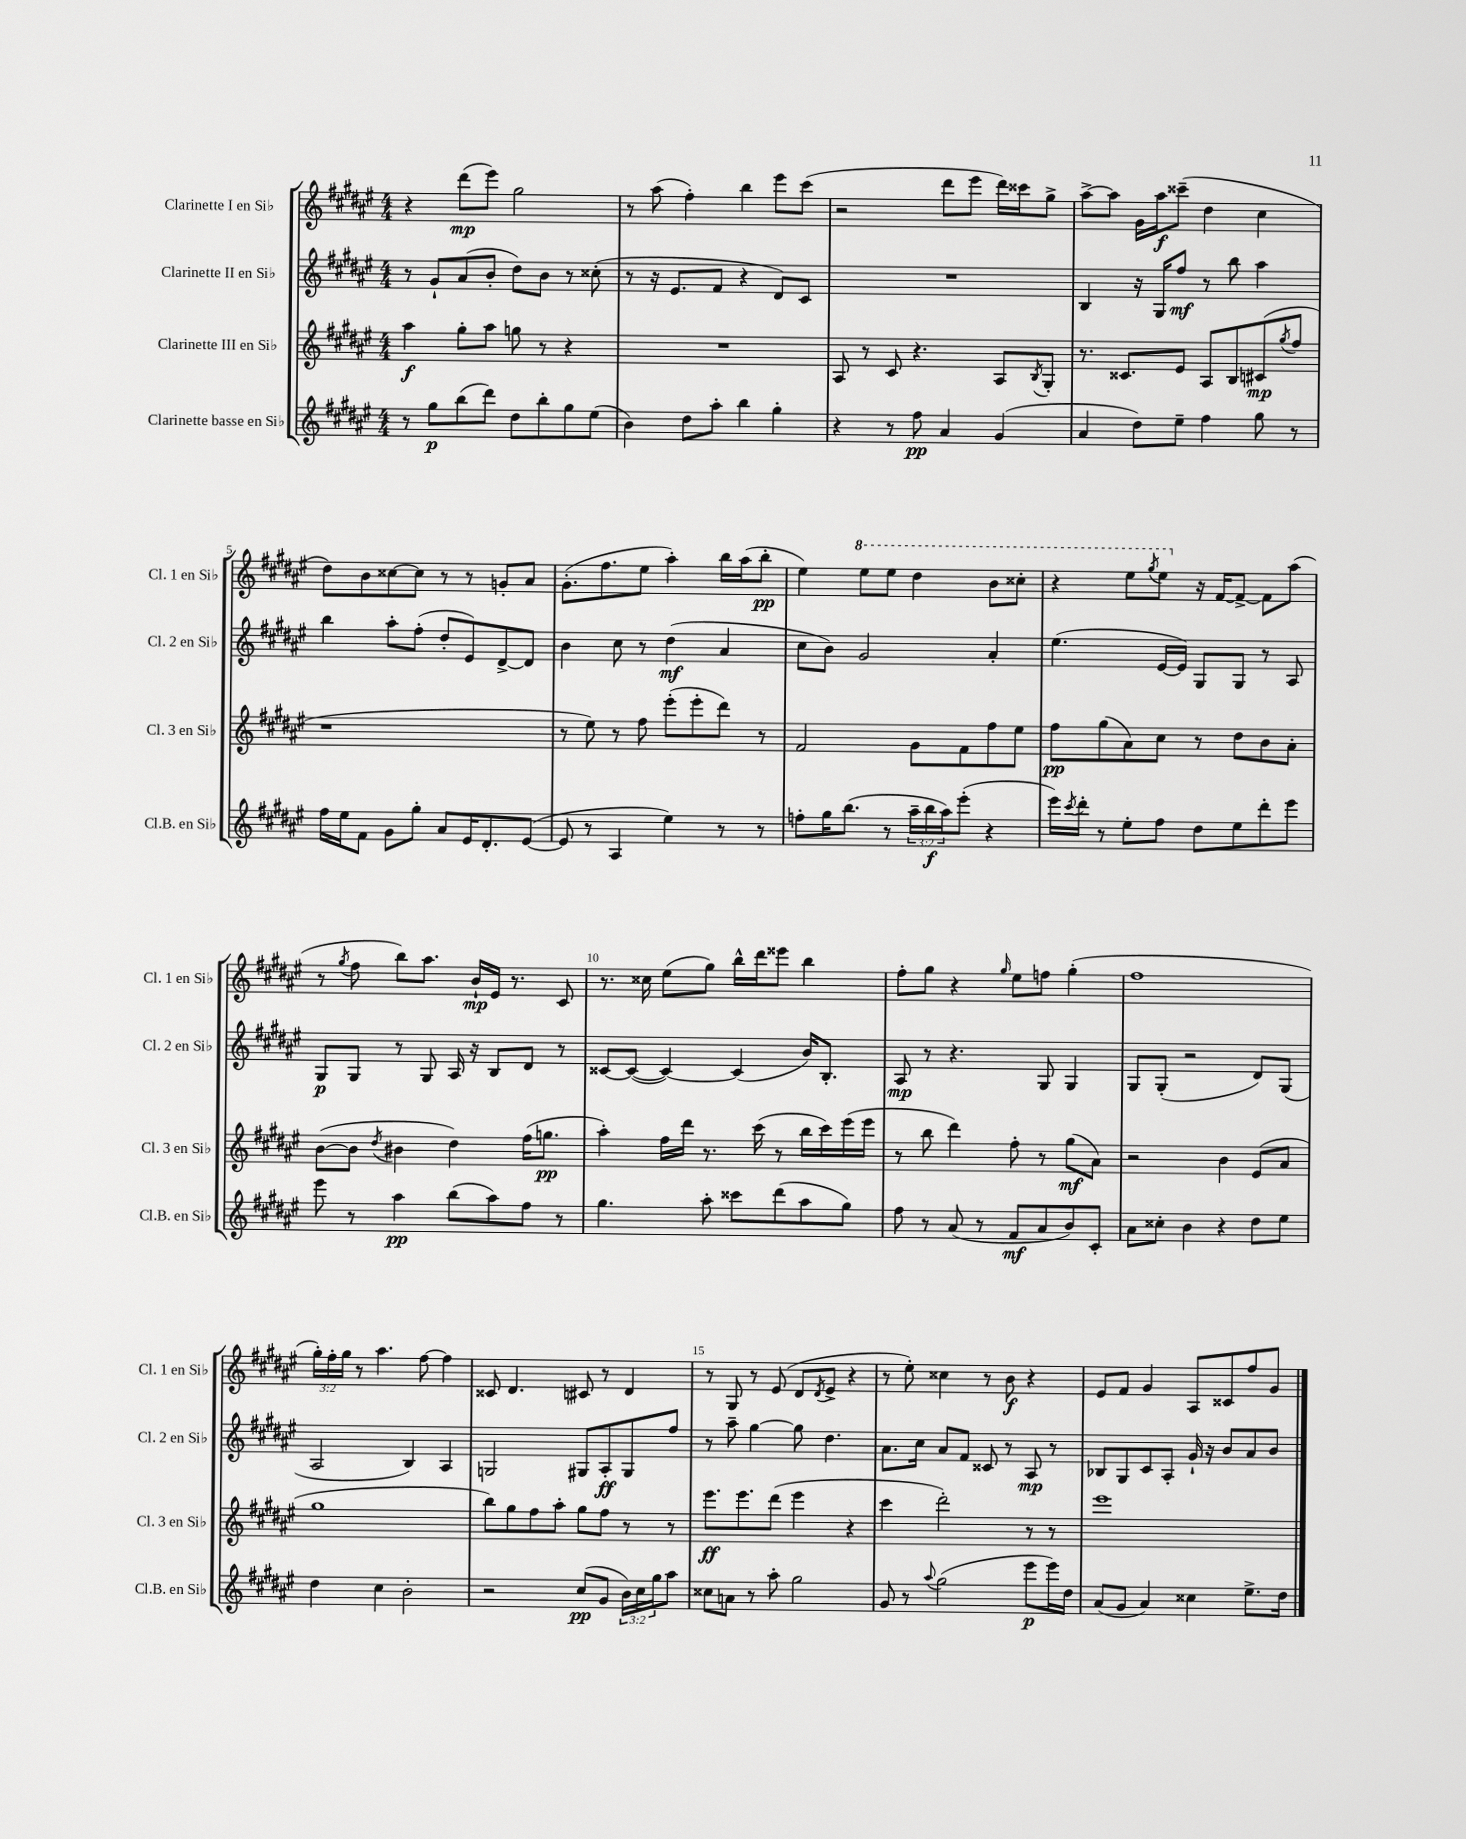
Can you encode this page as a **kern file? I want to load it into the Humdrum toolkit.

**kern	**dynam	**kern	**dynam	**kern	**dynam	**kern	**dynam
*part4	*part4	*part3	*part3	*part2	*part2	*part1	*part1
*staff4	*staff4	*staff3	*staff3	*staff2	*staff2	*staff1	*staff1
*I"Clarinette basse en Si♭	*	*I"Clarinette III en Si♭	*	*I"Clarinette II en Si♭	*	*I"Clarinette I en Si♭	*
*I'Cl.B. en Si♭	*	*I'Cl. 3 en Si♭	*	*I'Cl. 2 en Si♭	*	*I'Cl. 1 en Si♭	*
*clefG2	*	*clefG2	*	*clefG2	*	*clefG2	*
*k[f#c#g#d#a#e#]	*	*k[f#c#g#d#a#e#]	*	*k[f#c#g#d#a#e#]	*	*k[f#c#g#d#a#e#]	*
*M4/4	*	*M4/4	*	*M4/4	*	*M4/4	*
=1	=1	=1	=1	=1	=1	=1	=1
8r	.	4aa#\	f	8r	.	4r	.
8gg#\L	p	.	.	8g#`/L	.	.	.
(8bb\	.	8gg#'\L	.	(8a#/	.	(8ddd#\L	mp
8ddd#\J)	.	8aa#\J	.	8b'/J	.	8eee#\J)	.
8dd#\L	.	8ggn\	.	8dd#\L)	.	2gg#\	.
8bb'\	.	8r	.	8b\J	.	.	.
8gg#\	.	4r	.	8r	.	.	.
(8ee#\J	.	.	.	(8cc##X'\	.	.	.
=2	=2	=2	=2	=2	=2	=2	=2
4b\)	.	1r	.	8r	.	8r	.
.	.	.	.	16r	.	(8aa#\	.
.	.	.	.	8.e#/L	.	.	.
8dd#\L	.	.	.	.	.	4ff#'\)	.
8aa#'\J	.	.	.	8f#/J	.	.	.
4bb\	.	.	.	4r	.	4bb\	.
4gg#'\	.	.	.	8d#/L)	.	8eee#\L	.
.	.	.	.	8c#/J	.	(8ccc#\J	.
=3	=3	=3	=3	=3	=3	=3	=3
4r	.	8A#/	.	1r	.	2r	.
.	.	8r	.	.	.	.	.
8r	.	8c#/	.	.	.	.	.
8ff#\	pp	4.r	.	.	.	.	.
4a#/	.	.	.	.	.	8ddd#\L	.
.	.	.	.	.	.	8eee#\J	.
(4g#/	.	8A#/L	.	.	.	16ddd#\LL)	.
.	.	.	.	.	.	16ccc##X\J	.
.	.	8qB/	.	.	.	.	.
.	.	8G#'/J	.	.	.	8gg#^\J	.
=4	=4	=4	=4	=4	=4	=4	=4
4a#/	.	8.r	.	4B/	.	[8aa#^\L	.
.	.	.	.	.	.	8aa#\J]	.
.	.	8.c##X/L	.	.	.	.	.
8dd#\L)	.	.	.	16r	.	16g#\LL	.
.	.	.	.	16G#/KL	.	16aa#\J	f
8ee#~\J	.	8e#/J	.	8ff#/J	mf	(8ccc##X~\J	.
4ff#\	.	8A#/L	.	8r	.	4dd#\	.
.	.	8B/	.	8bb\	.	.	.
8gg#\	.	(8c#X/	mp	4aa#\	.	4cc#\	.
.	.	8qgg#/	.	.	.	.	.
8r	.	8ff#/J	.	.	.	.	.
!!LO:LB:g=z
=5	=5	=5	=5	=5	=5	=5	=5
16ff#\LL	.	1r	.	4bb\	.	8dd#\L)	.
16ee#\J	.	.	.	.	.	.	.
8f#\J	.	.	.	.	.	8b\	.
8g#\L	.	.	.	8aa#'\L	.	[8cc##X\	.
8gg#'\J	.	.	.	(8ff#'\J	.	8cc##\J]	.
8a#/L	.	.	.	8dd#'/L	.	8r	.
16e#/K	.	.	.	8e#/)	.	8r	.
8.d#'/	.	.	.	.	.	.	.
.	.	.	.	[8d#^/	.	8gn'/L	.
([8e#/J	.	.	.	8d#/J]	.	8a#/J	.
=6	=6	=6	=6	=6	=6	=6	=6
8e#/]	.	8r	.	4b\	.	(8.g#'\L	.
8r	.	8ee#\)	.	.	.	.	.
.	.	.	.	.	.	8.ff#\	.
4A#/	.	8r	.	8cc#\	.	.	.
.	.	8ff#\	.	8r	.	8ee#\J	.
4ee#\)	.	(8eee#'\L	.	(4dd#\	mf	4aa#'\)	.
.	.	8eee#'\	.	.	.	.	.
8r	.	8ddd#\J)	.	4a#/	.	16bb\LL	.
.	.	.	.	.	.	(16aa#\J	.
8r	.	8r	.	.	.	8bb'\J	pp
=7	=7	=7	=7	=7	=7	=7	=7
8ffn'\L	.	2f#/	.	8cc#\L	.	4ee#\)	.
16gg#\K	.	.	.	8b\J)	.	.	.
(8.bb\J	.	.	.	.	.	.	.
*	*	*	*	*	*	*8va	*
.	.	.	.	2g#/	.	8eee#\L	.
8r	.	.	.	.	.	8eee#\J	.
24aa#~\LL	.	8g#\L	.	.	.	4ddd#\	.
24bb\	f	.	.	.	.	.	.
24aa#\J)	.	.	.	.	.	.	.
(8eee#'\J	.	8f#\	.	.	.	.	.
4r	.	8ff#\	.	4a#'/	.	8bb\L	.
.	.	8ee#\J	.	.	.	8ccc##X'\J	.
=8	=8	=8	=8	=8	=8	=8	=8
16eee#\LL)	.	8ff#\L	pp	(4.ee#\	.	4r	.
8qccc#/	.	.	.	.	.	.	.
16ddd#'\JJ	.	.	.	.	.	.	.
8r	.	(8gg#\	.	.	.	.	.
8ee#'\L	.	8a#\)	.	.	.	8eee#\L	.
.	.	.	.	.	.	8qggg#/	.
8ff#\J	.	8cc#\J	.	[16e#/LL	.	8eee#\J	.
.	.	.	.	16e#/JJ])	.	.	.
*	*	*	*	*	*	*X8va	*
8dd#\L	.	8r	.	8G#/L	.	16r	.
.	.	.	.	.	.	[16f#/KL	.
8ee#\	.	8dd#\L	.	8G#/J	.	8f#^/J_	.
8ddd#'\	.	8b\	.	8r	.	8f#\L]	.
8eee#\J	.	8a#'\J	.	8A#/	.	(8aa#\J	.
!!LO:LB:g=z
=9	=9	=9	=9	=9	=9	=9	=9
8eee#\	.	([8b\L	.	8G#/L	p	8r	.
.	.	.	.	.	.	8qgg#/	.
8r	.	8b\J]	.	8G#/J	.	8ff#\	.
.	.	8qdd#/	.	.	.	.	.
4aa#\	pp	4b#X\	.	8r	.	8bb\L)	.
.	.	.	.	8G#/	.	8.aa#\J	.
(8bb\L	.	4dd#\)	.	16A#/	.	.	.
.	.	.	.	16r	.	16b`/LL	mp
8aa#\)	.	.	.	8B/L	.	16e#/JJ	.
.	.	.	.	.	.	8.r	.
8ff#\J	.	(16ff#\KL	.	8d#/J	.	.	.
.	.	8.ggn\J	pp	.	.	.	.
8r	.	.	.	8r	.	8c#/	.
=10	=10	=10	=10	=10	=10	=10	=10
4.gg#\	.	4aa#'\)	.	[8c##X/L	.	8.r	.
.	.	.	.	(8c##/J_	.	.	.
.	.	.	.	.	.	16cc##X\	.
.	.	16ff#\LL	.	4c##/_)	.	(8ee#\L	.
.	.	16ddd#\JJ	.	.	.	.	.
8aa#'\	.	8.r	.	.	.	8gg#\J)	.
8ccc##X\L	.	.	.	(4c##/]	.	16bb^^\LL	.
.	.	(16ccc#\	.	.	.	16ddd#\J	.
(8ddd#\	.	8r	.	.	.	8eee##X\J	.
8aa#\	.	16bb\LL	.	16b/KL)	.	4bb\	.
.	.	16ccc#\)	.	8.B'/J	.	.	.
8gg#\J)	.	(16eee#\	.	.	.	.	.
.	.	16eee#\JJ	.	.	.	.	.
=11	=11	=11	=11	=11	=11	=11	=11
8ff#\	.	8r	.	8A#/	mp	8ff#'\L	.
8r	.	8bb\	.	8r	.	8gg#\J	.
(8a#/	.	4ddd#\)	.	4.r	.	4r	.
8r	.	.	.	.	.	.	.
.	.	.	.	.	.	16qqgg#/	.
8f#/L	mf	8ff#'\	.	.	.	8ee#\L	.
8a#/	.	8r	.	8G#/	.	8ffn\J	.
8b/)	.	(8gg#\L	mf	4G#/	.	(4gg#'\	.
8c#'/J	.	8a#\J)	.	.	.	.	.
=12	=12	=12	=12	=12	=12	=12	=12
8a#\L	.	2r	.	8G#/L	.	1ff#	.
8cc##X'\J	.	.	.	(8G#'/J	.	.	.
4b\	.	.	.	2r	.	.	.
4r	.	4b\	.	.	.	.	.
8dd#\L	.	(8e#/L	.	8d#/L)	.	.	.
8ee#\J	.	8a#/J	.	(8G#/J	.	.	.
!!LO:LB:g=z
=13	=13	=13	=13	=13	=13	=13	=13
4dd#\	.	1gg#	.	2A#/	.	24gg#'\LL)	.
.	.	.	.	.	.	24ff#'\	.
.	.	.	.	.	.	24gg#\JJ	.
.	.	.	.	.	.	8r	.
4cc#\	.	.	.	.	.	4.aa#\	.
2b'\	.	.	.	4B/)	.	.	.
.	.	.	.	.	.	[8ff#\	.
.	.	.	.	4A#/	.	4ff#\]	.
=14	=14	=14	=14	=14	=14	=14	=14
2r	.	8bb\L)	.	2Gn/	.	8c##X/	.
.	.	8gg#\	.	.	.	4.d#/	.
.	.	8ff#\	.	.	.	.	.
.	.	8aa#'\J	.	.	.	.	.
(8cc#/L	pp	8gg#\L	.	8G#X/L	.	8c#X/	.
8g#/J	.	8ff#\J	.	8A#'/	ff	8r	.
24b\LL)	.	8r	.	8G#/	.	4d#/	.
24cc#\	.	.	.	.	.	.	.
24gg#\J	.	.	.	.	.	.	.
8aa#\J	.	8r	.	8ff#/J	.	.	.
=15	=15	=15	=15	=15	=15	=15	=15
8cc##X\L	.	8.eee#\L	ff	8r	.	8r	.
8an\J	.	.	.	8aa#~\	.	8G#/	.
.	.	8.eee#\	.	.	.	.	.
8r	.	.	.	[4gg#\	.	8r	.
8aa#'\	.	(8ddd#\J	.	.	.	(8e#/	.
2gg#\	.	4eee#\	.	8gg#\]	.	8d#/L	.
.	.	.	.	.	.	8qd#/	.
.	.	.	.	4.dd#\	.	8e#^/J	.
.	.	4r	.	.	.	4r	.
=16	=16	=16	=16	=16	=16	=16	=16
8g#/	.	4ccc#\	.	8.a#\L	.	8r	.
8r	.	.	.	.	.	8ee#'\)	.
.	.	.	.	16cc#\Jk	.	.	.
8qqaa#/	.	.	.	.	.	.	.
(2gg#\	.	2ddd#'\)	.	8a#/L	.	4cc##X\	.
.	.	.	.	8f#/J	.	.	.
.	.	.	.	8c##X/	.	8r	.
.	.	.	.	8r	.	8b\	f
8eee#\L	p	8r	.	8A#/	mp	4r	.
16eee#\L)	.	8r	.	8r	.	.	.
16dd#\JJ	.	.	.	.	.	.	.
=17	=17	=17	=17	=17	=17	=17	=17
(8a#/L	.	1eee#	.	8B-X/L	.	8e#/L	.
8g#/J	.	.	.	8G#/	.	8f#/J	.
4a#/)	.	.	.	8c#/	.	4g#/	.
.	.	.	.	8A#'/J	.	.	.
4cc##X\	.	.	.	16g#`/	.	8A#/L	.
.	.	.	.	16r	.	.	.
.	.	.	.	8b/L	.	8c##X/	.
8.ee#^\L	.	.	.	8a#/	.	8ff#/	.
.	.	.	.	8b/J	.	8g#/J	.
16dd#\Jk	.	.	.	.	.	.	.
==	==	==	==	==	==	==	==
*-	*-	*-	*-	*-	*-	*-	*-
